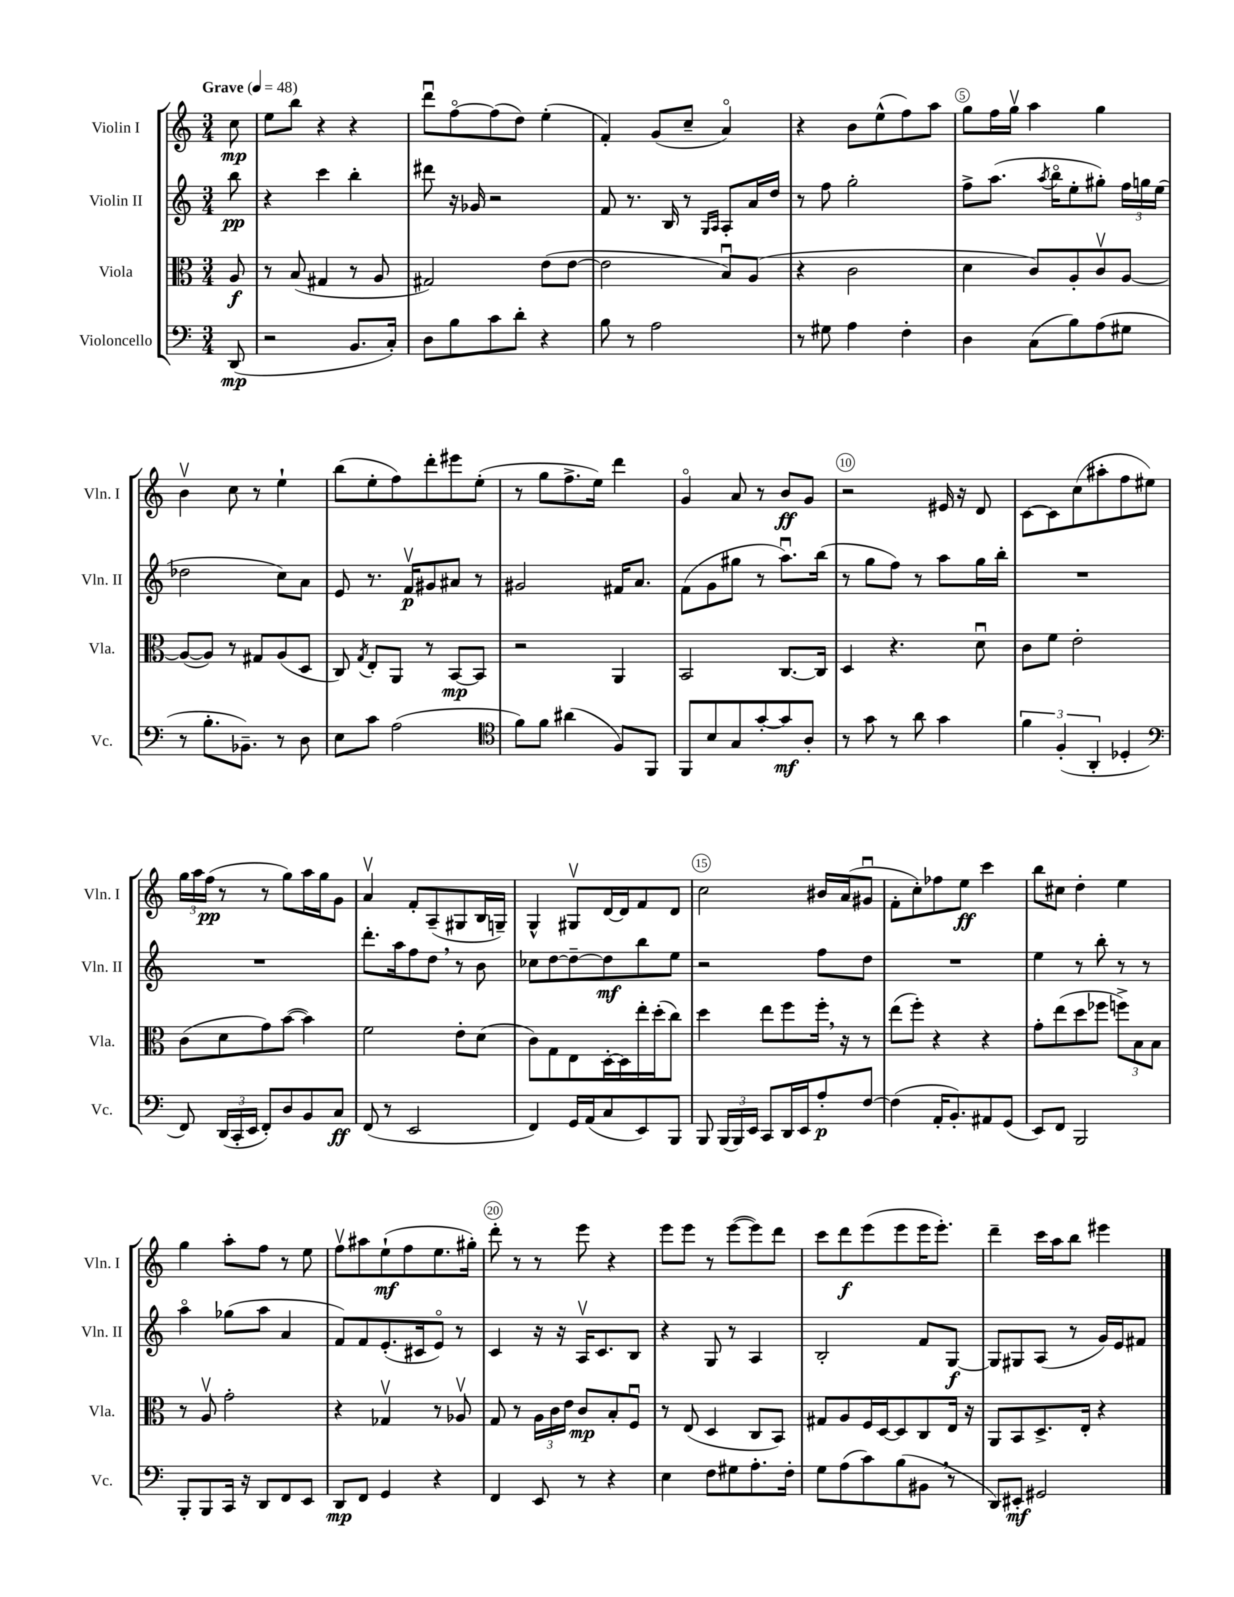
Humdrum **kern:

**kern	**dynam	**kern	**dynam	**kern	**dynam	**kern	**dynam
*part4	*part4	*part3	*part3	*part2	*part2	*part1	*part1
*staff4	*staff4	*staff3	*staff3	*staff2	*staff2	*staff1	*staff1
*I"Violoncello	*	*I"Viola	*	*I"Violin II	*	*I"Violin I	*
*I'Vc.	*	*I'Vla.	*	*I'Vln. II	*	*I'Vln. I	*
*clefF4	*	*clefC3	*	*clefG2	*	*clefG2	*
*k[]	*	*k[]	*	*k[]	*	*k[]	*
*M3/4	*	*M3/4	*	*M3/4	*	*M3/4	*
*MM48	*	*MM48	*	*MM48	*	*MM48	*
=	=	=	=	=	=	=	=
!	!	!	!	!	!	!LO:TX:a:B:t=Grave	!
(8DD/	mp	8A/	f	8bb\	pp	8cc\	mp
=1	=1	=1	=1	=1	=1	=1	=1
2r	.	8r	.	4r	.	8ee\L	.
.	.	(8B/	.	.	.	8bb\J	.
.	.	4G#X/	.	4ccc\	.	4r	.
8.BB/L	.	8r	.	4bb'\	.	4r	.
.	.	8A/	.	.	.	.	.
16C'/Jk)	.	.	.	.	.	.	.
=2	=2	=2	=2	=2	=2	=2	=2
8D\L	.	2G#X/)	.	8ddd#X\	.	8dddu\L	.
8B\	.	.	.	16r	.	[8ff\	.
.	.	.	.	16g-X/	.	.	.
8c\	.	.	.	2r	.	(8ff\]	.
8d'\J	.	.	.	.	.	8dd\J)	.
4r	.	(8e\L	.	.	.	(4ee'\	.
.	.	[8e\J	.	.	.	.	.
=3	=3	=3	=3	=3	=3	=3	=3
8B\	.	2e\]	.	8f/	.	4f'/)	.
8r	.	.	.	8.r	.	.	.
2A\	.	.	.	.	.	(8g/L	.
.	.	.	.	16B/	.	.	.
.	.	.	.	8r	.	8cc~/J	.
.	.	.	.	16qqG/LL	.	.	.
.	.	.	.	16qqA/JJ	.	.	.
.	.	8Bu/L)	.	8A'/L	.	4a/)	.
.	.	(8A/J	.	16a/L	.	.	.
.	.	.	.	16dd/JJ	.	.	.
=4	=4	=4	=4	=4	=4	=4	=4
8r	.	4r	.	8r	.	4r	.
8G#X\	.	.	.	8ff\	.	.	.
4A\	.	2c\	.	2gg'\	.	8b\L	.
.	.	.	.	.	.	(8ee^^\	.
4F'\	.	.	.	.	.	8ff\)	.
.	.	.	.	.	.	8aa\J	.
=5	=5	=5	=5	=5	=5	=5	=5
4D\	.	4d\	.	8ff^\L	.	8gg\L	.
.	.	.	.	(8.aa\J	.	16ff\L	.
.	.	.	.	.	.	16ggv\JJ	.
(8C\L	.	8c/L)	.	.	.	4aa\	.
.	.	.	.	8qaa/	.	.	.
.	.	.	.	16bb\KL	.	.	.
8B\)	.	8A'/	.	8ee'\	.	.	.
(8A\	.	8cv/	.	8gg#X'\J)	.	4gg\	.
8G#X\J	.	[8A/J	.	24ff\LL	.	.	.
.	.	.	.	24ggn\	.	.	.
.	.	.	.	(24ee\JJ	.	.	.
!!LO:LB:g=z
=6	=6	=6	=6	=6	=6	=6	=6
8r	.	(8A/L_	.	2dd-X\	.	4bv\	.
8.B'\L	.	8A/J])	.	.	.	.	.
.	.	8r	.	.	.	8cc\	.
8.BB-X~\J)	.	.	.	.	.	.	.
.	.	8G#X/L	.	.	.	8r	.
8r	.	(8A/	.	8cc\L)	.	4ee`\	.
8D\	.	8D/J	.	8a\J	.	.	.
=7	=7	=7	=7	=7	=7	=7	=7
8E\L	.	8C/)	.	8e/	.	(8bb\L	.
.	.	8qG/	.	.	.	.	.
8c\J	.	8E'/L	.	8.r	.	8ee'\	.
(2A\	.	8AA/J	.	.	.	8ff\)	.
.	.	.	.	16fv/KL	p	.	.
.	.	8r	.	8g#X/	.	8ddd'\	.
.	.	[8BB/L	mp	8a#X/J	.	8eee#X\	.
.	.	8BB/J]	.	8r	.	(8ee'\J	.
=8	=8	=8	=8	=8	=8	=8	=8
*clefC4	*	*	*	*	*	*	*
8f\L)	.	2r	.	2g#X/	.	8r	.
8f\J	.	.	.	.	.	8gg\L	.
(4a#X\	.	.	.	.	.	8.ff^\	.
.	.	.	.	.	.	16ee\Jk)	.
8F/L)	.	4AA/	.	16f#X/KL	.	4ddd\	.
.	.	.	.	8.a/J	.	.	.
8FF/J	.	.	.	.	.	.	.
=9	=9	=9	=9	=9	=9	=9	=9
8FF/L	.	2BB/	.	(8f\L	.	4g/	.
8B/	.	.	.	8g\	.	.	.
8G/	.	.	.	8gg#X\J	.	8a/	.
[8g'/	.	.	.	8r	.	8r	.
8g/]	mf	[8.C/L	.	8.aau\L)	.	8b/L	ff
8A'/J	.	.	.	.	.	8g/J	.
.	.	16C/Jk]	.	(16bb\Jk	.	.	.
=10	=10	=10	=10	=10	=10	=10	=10
8r	.	4D/	.	8r	.	2r	.
8g\	.	.	.	8gg\L	.	.	.
8r	.	4.r	.	8ff\J)	.	.	.
8a\	.	.	.	8r	.	.	.
4g\	.	.	.	8aa\L	.	16e#X/	.
.	.	.	.	.	.	16r	.
.	.	8du\	.	16gg\L	.	8d/	.
.	.	.	.	16bb'\JJ	.	.	.
=11	=11	=11	=11	=11	=11	=11	=11
6f\	.	8c\L	.	2.r	.	[8c\L	.
.	.	8f\J	.	.	.	8c\]	.
(6F'/	.	.	.	.	.	.	.
.	.	2e'\	.	.	.	(8cc\	.
6AA'/	.	.	.	.	.	.	.
.	.	.	.	.	.	8aa#X'\	.
4D-X'/	.	.	.	.	.	8ff\	.
.	.	.	.	.	.	8ee#X\J)	.
!!LO:LB:g=z
=12	=12	=12	=12	=12	=12	=12	=12
*clefF4	*	*	*	*	*	*	*
8FF/)	.	(8c\L	.	2.r	.	24gg\LL	.
.	.	.	.	.	.	24aa\	.
.	.	.	.	.	.	(24ff\JJ	pp
(24DD/LL	.	8d\	.	.	.	8r	.
24CC'/	.	.	.	.	.	.	.
24EE/JJ	.	.	.	.	.	.	.
8FF'/L)	.	8g\)	.	.	.	8r	.
8D/	.	([8b\J	.	.	.	8gg\L)	.
8BB/	.	4b\])	.	.	.	16aa\L	.
.	.	.	.	.	.	16gg\J	.
8C/J	ff	.	.	.	.	8g\J	.
=13	=13	=13	=13	=13	=13	=13	=13
(8FF/	.	2f\	.	8.ddd'\L	.	4av/	.
8r	.	.	.	.	.	.	.
.	.	.	.	16aa\k	.	.	.
2EE/	.	.	.	8ff\	.	8f'/L	.
.	.	.	.	8dd,\J	.	(8A~/	.
.	.	8e'\L	.	8r	.	8G#X/	.
.	.	(8d\J	.	8b\	.	16B/L	.
.	.	.	.	.	.	16Gn~/JJ)	.
=14	=14	=14	=14	=14	=14	=14	=14
4FF/)	.	8c\L)	.	8cc-X\L	.	4G^^/	.
.	.	8G\	.	[8dd\	.	.	.
16GG/LL	.	8E\	.	8dd~\_	.	8G#Xv/L	.
(16AA/J	.	.	.	.	.	.	.
8C/	.	[16D'\L	.	8dd\]	mf	[16d/L	.
.	.	16D\]	.	.	.	16d/J]	.
8EE/)	.	16ee'\	.	8bb\	.	8f/	.
.	.	(16dd'\J	.	.	.	.	.
8BBB/J	.	8cc\J)	.	8ee\J	.	8d/J	.
=15	=15	=15	=15	=15	=15	=15	=15
8BBB/	.	4dd\	.	2r	.	2cc\	.
(24BBB/LL	.	.	.	.	.	.	.
24BBB/)	.	.	.	.	.	.	.
24EE/JJ	.	.	.	.	.	.	.
8CC/L	.	8ee\L	.	.	.	.	.
16DD/L	.	8ff\	.	.	.	.	.
16EE/J	.	.	.	.	.	.	.
8A'/	p	16ff',\Jk	.	8ff\L	.	16b#X/LL	.
.	.	16r	.	.	.	(16a/J	.
[8F/J	.	8r	.	8dd\J	.	8g#Xu/J	.
=16	=16	=16	=16	=16	=16	=16	=16
(4F\]	.	(8ee\L	.	2.r	.	8f'\L	.
.	.	8ff'\J)	.	.	.	8cc'\)	.
16AA'/KL	.	4r	.	.	.	8ff-X\	.
8.BB'/)	.	.	.	.	.	.	.
.	.	.	.	.	.	8ee\J	ff
8AA#X/	.	4r	.	.	.	4ccc\	.
(8GG/J	.	.	.	.	.	.	.
=17	=17	=17	=17	=17	=17	=17	=17
8EE/L)	.	8g'\L	.	4ee\	.	8bb\L	.
8FF/J	.	(8ee\	.	.	.	8cc#X\J	.
2BBB/	.	8dd\	.	8r	.	4dd'\	.
.	.	8ff-X\J	.	8bb'\	.	.	.
.	.	12ffn^\L)	.	8r	.	4ee\	.
.	.	12B\	.	.	.	.	.
.	.	.	.	8r	.	.	.
.	.	12B\J	.	.	.	.	.
!!LO:LB:g=z
=18	=18	=18	=18	=18	=18	=18	=18
8BBB'/L	.	8r	.	4aa\	.	4gg\	.
8BBB/	.	8Av/	.	.	.	.	.
16CC/Jk	.	2g'\	.	(8gg-X\L	.	8aa'\L	.
16r	.	.	.	.	.	.	.
8DD/L	.	.	.	8aa\J	.	8ff\J	.
8FF/	.	.	.	4a/	.	8r	.
8EE/J	.	.	.	.	.	8ee\	.
=19	=19	=19	=19	=19	=19	=19	=19
8DD/L	mp	4r	.	8f/L)	.	8ffv\L	.
8FF/J	.	.	.	8f/	.	8aa#X\	.
4GG/	.	4G-Xv/	.	(8.e'/	.	(8ee`\	mf
.	.	.	.	.	.	8ff\	.
.	.	.	.	16c#X/k	.	.	.
4r	.	8r	.	8e/J)	.	8.ee\	.
.	.	8A-Xv/	.	8r	.	.	.
.	.	.	.	.	.	16gg#X'\Jk)	.
=20	=20	=20	=20	=20	=20	=20	=20
4FF/	.	8G/	.	4c/	.	8ddd'\	.
.	.	8r	.	.	.	8r	.
8EE/	.	24A\LL	.	16r	.	8r	.
.	.	24c\	.	.	.	.	.
.	.	.	.	16r	.	.	.
.	.	24e\JJ	.	.	.	.	.
8r	.	8c/L	mp	16Av/KL	.	8eee\	.
.	.	.	.	8.c/	.	.	.
4r	.	8B'/	.	.	.	4r	.
.	.	8Fu/J	.	8B/J	.	.	.
=21	=21	=21	=21	=21	=21	=21	=21
4E\	.	8r	.	4r	.	8eee\L	.
.	.	(8E/	.	.	.	8eee\J	.
8F\L	.	4D/	.	8G/	.	8r	.
8G#X\	.	.	.	8r	.	([8eee\L	.
8.A'\	.	8C/L	.	4A/	.	8eee\])	.
.	.	8BB/J)	.	.	.	8ddd\J	.
16F'\Jk	.	.	.	.	.	.	.
=22	=22	=22	=22	=22	=22	=22	=22
8G\L	.	8G#X/L	.	2B'/	.	8ccc\L	.
(8A\	.	8A/	.	.	.	8ddd\	f
8c\)	.	16F/L	.	.	.	(8eee\	.
.	.	[16D/J	.	.	.	.	.
(8B\	.	8D/]	.	.	.	8eee\	.
8BB#X,\J	.	8C/	.	8f/L	.	16eee\K	.
.	.	.	.	.	.	8.eee'\J)	.
8r	.	16E/Jk	.	[8G/J	f	.	.
.	.	16r	.	.	.	.	.
=23	=23	=23	=23	=23	=23	=23	=23
8DD/L)	.	8AA/L	.	8G/L]	.	4ddd~\	.
8EE#X'/J	mf	8BB/	.	8G#X/	.	.	.
2GG#X/	.	8.D^/	.	(8A/J	.	16ccc\LL	.
.	.	.	.	.	.	16aa\J	.
.	.	.	.	8r	.	8bb\J	.
.	.	16E'/Jk	.	.	.	.	.
.	.	4r	.	16g/LL)	.	4eee#X\	.
.	.	.	.	16e/J	.	.	.
.	.	.	.	8f#X/J	.	.	.
==	==	==	==	==	==	==	==
*-	*-	*-	*-	*-	*-	*-	*-
